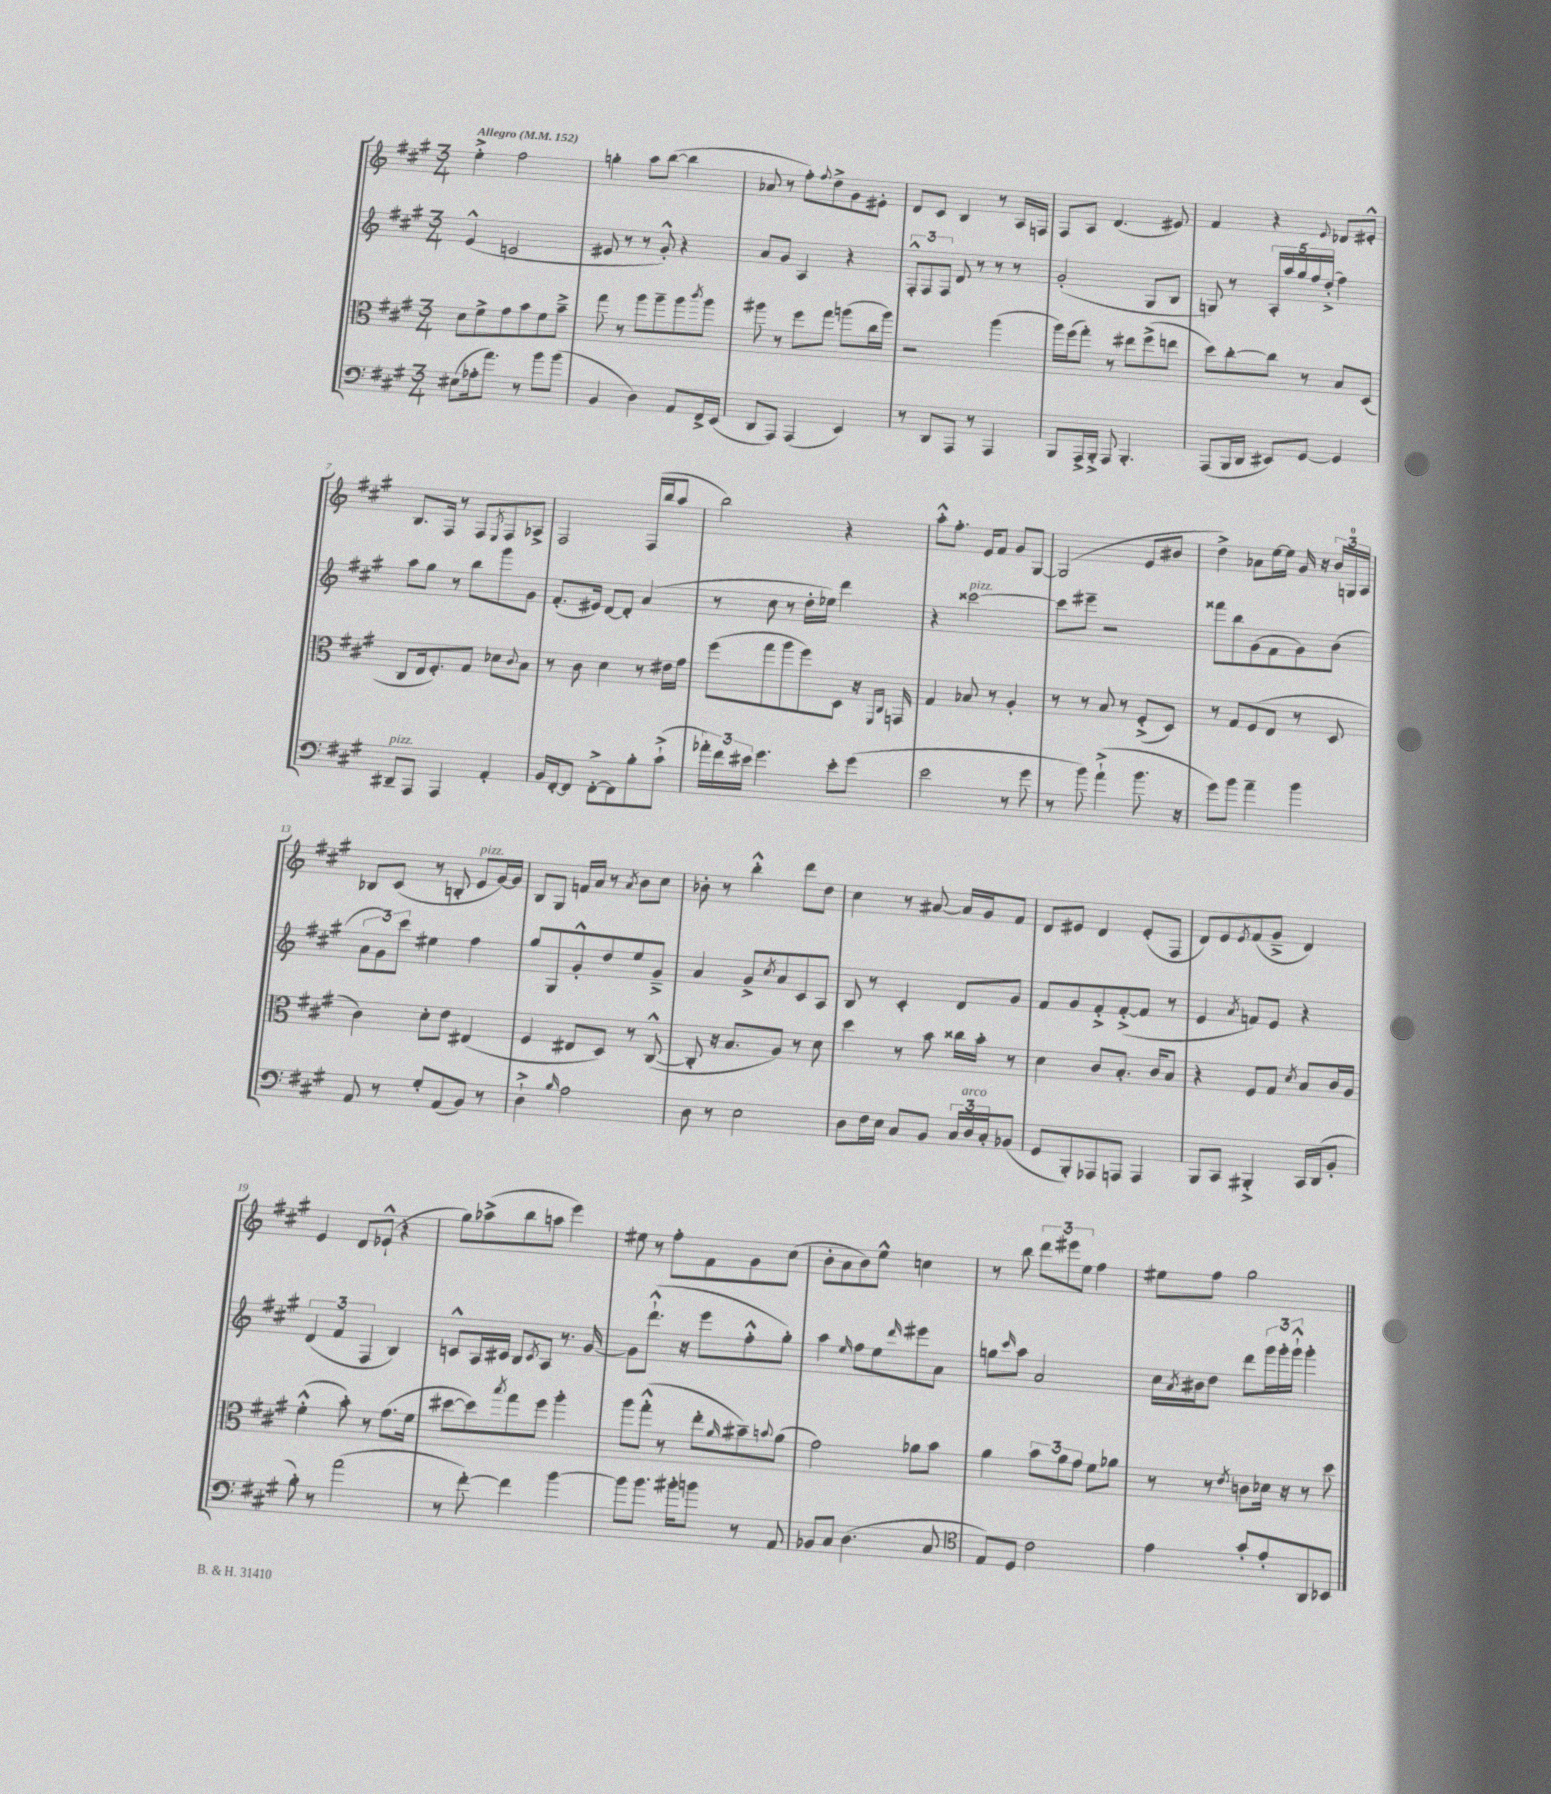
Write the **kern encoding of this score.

**kern	**kern	**kern	**kern
*part4	*part3	*part2	*part1
*staff4	*staff3	*staff2	*staff1
*clefF4	*clefC3	*clefG2	*clefG2
*k[f#c#g#]	*k[f#c#g#]	*k[f#c#g#]	*k[f#c#g#]
*M3/4	*M3/4	*M3/4	*M3/4
*MM152	*MM152	*MM152	*MM152
=1	=1	=1	=1
!	!	!	!LO:TX:a:B:t=Allegro
(8E#X\L	8d\L	(4e^^/	4ee'^\
16A-X'\k	8f#^\	.	.
8.a\J)	.	.	.
.	8g#\	2cn/	2ff#\
8r	8b\	.	.
8b\L	8f#\	.	.
(8b\J	8b~^\J	.	.
=2	=2	=2	=2
4BB/	8gg#\	8e#X/	4ggn'\
.	8r	8r	.
4D\)	8aa\L	8r	8aa\L
.	8aa~\	8g#'^^/)	([8bb\J
8AA/L	8aa\	4r	4bb\]
.	8qccc#/	.	.
16FF#^/L	8aa\J	.	.
(16EE/JJ	.	.	.
=3	=3	=3	=3
8DD/L	8aa#X\	8a/L	8a-X/
8AAA/J)	8r	8g#/J	8r
(4AAA/	8ff#\L	4A/	8ff#'\L)
.	.	.	8qqff#/
.	8gg#\J	.	8dd^\
4EE/)	(8aan\L	4r	8g#\
.	16cc#\L	.	8e#X'\J
.	16aa\JJ)	.	.
=4	=4	=4	=4
8r	2r	12F#'^^/L	8d/L
.	.	12F#/	.
8DD/L	.	.	8c#/J
.	.	12F#/J	.
8AAA/J	.	8d/	4B/
8r	.	8r	.
4AAA/	(4aa\	8r	8r
.	.	8r	16A/LL
.	.	.	16Fn/JJ
=5	=5	=5	=5
8BBB/L	16aa\LL)	(2g#'/	8F#/L
.	(16ff#\J	.	.
16AAA^/L	8gg#'\J)	.	8A/J
16BBB'^/JJ	.	.	.
8AAA/	8r	.	(4.d/
4.BBB'/	8ee#X\L	.	.
.	(8ff#^\	8G#/L	.
.	8een\J	8B/J	8e#X/)
=6	=6	=6	=6
(8AAA/L	8dd\L)	8Gn/)	4f#/
16BBB/L	[8cc#'\	8r	.
16DD/JJ	.	.	.
8EE#X/L)	8cc#\J]	20A'/LL	4r
.	.	20aa/	.
.	.	20gg#/	.
[8GG#/J	8r	.	.
.	.	20ff#/	.
.	.	(20dd'^/JJ	.
.	.	.	8qqe/
4GG#/]	8B/L	4ff#\)	8d-X/L
.	(8D/J	.	8e#X'^^/J
!!LO:LB:g=z
=7	=7	=7	=7
!LO:TX:a:i:t=pizz.	!	!	!
8DD#X~/L	8C#/L	8aa\L	8.B/L
8AAA/J	16E/k	8gg#\J	.
.	8.F#'/)	.	16F#/Jk
4AAA/	.	8r	8r
.	8G#/J	8bb\L	8F#/L
.	.	.	8qE/
4AA'/	8d-X\L	8ggg#\	8F#/
.	8qqc#/	.	.
.	8B\J	8g#\J	8A-X^/J
=8	=8	=8	=8
16BB/LL	8r	(8.f#'/L	2F#/
[16FF#'/J	.	.	.
8FF#/J]	8c#\	.	.
.	.	16e#X/Jk)	.
[8FF#'^\L	4d\	[8d/L	.
8FF#\]	.	8d'/J]	.
8B'\	8r	(4a/	(16F#/LL
.	.	.	16bb/J
(8c#`^\J	16e#X\LL	.	8aa/J
.	16g#\JJ	.	.
=9	=9	=9	=9
24a-X'\LL)	(8ff#\L	8r	2bb\)
24f#\	.	.	.
24e#X\JJ	.	.	.
4.g#\	8gg#\	8cc#\	.
.	8aa\	8r	.
.	8ff#\)	16dd'\LL	.
.	.	16ee-X\JJ)	.
8e#'\L	8D\J	4ddd\	4r
(8g#\J	16r	.	.
.	16qqFF#/LL	.	.
.	16qqC#/JJ	.	.
.	16GGn/	.	.
=10	=10	=10	=10
2e\	4G#/	4r	8aa'^^\L
.	.	.	8.ff#'\J
!	!	!LO:TX:a:i:t=pizz.	!
.	8B-X/	[2ccc##X\	.
.	.	.	16e/KL
.	8r	.	8f#/J
8r	4A'/	.	8g#/L
8g#\	.	.	[8G#/J
=11	=11	=11	=11
8r	8r	8ccc##\L]	(2G#/]
8b\)	8r	8eee#X~\J	.
(4a`^\	8B/	2r	.
.	8r	.	.
8.b\	(8F#'^/L	.	8e/L
.	8D/J)	.	8b#X/J
16r	.	.	.
=12	=12	=12	=12
8g#\L)	8r	8fff##X\L	4dd^\)
8b\J	8G#/L	8bb\	.
4a~\	(8F#/	(8g#\	8a-X\L
.	8E/J	8f#\	[16ee\L
.	.	.	16ee\JJ]
4b\	8r	8g#\)	16g#/
.	.	.	16r
.	8D/	(8b\J	24b/LL
.	.	.	24Gn/
.	.	.	24A/JJ
!!LO:LB:g=z
=13	=13	=13	=13
8AA/	4c#\)	12a\L	8B-X/L
.	.	12g#\)	.
8r	.	.	(8c#/J
.	.	12ccc#\J	.
8G#'/L	8d'\L	4ee#X\	8r
(8AA/	8e\J	.	8Bn'/
!	!	!	!LO:TX:a:i:t=pizz.
8BB/J)	(4E#X/	4ff#\	8e/L
8r	.	.	[16g#/L)
.	.	.	16g#/JJ]
=14	=14	=14	=14
4D`^\	4F#/	8gg#/L	8B/L
.	.	8G#/	8G#/J
16qqB/	.	.	.
2A\	8E#X/L	8g#'^^/	16fn/LL
.	.	.	16a/JJ
.	8D/J)	8dd/	8r
.	.	.	8qa/
.	8r	8ee/	8b\L
.	([8C#^^/	8g#~^/J	8cc#\J
=15	=15	=15	=15
8D\	8C#'/]	4a/	8b-X'\
8r	16r	.	8r
.	8.B/L	.	.
2E\	.	8g#^/L	4bb'^^\
.	.	8qcc#/	.
.	8A/J)	8a/	.
.	8r	8c#/	8ddd\L
.	8d\	8A/J	8dd\J
=16	=16	=16	=16
8D\L	4dd\	8B/	4cc#\
16F#\L	.	8r	.
16E\JJ	.	.	.
8C#/L	8r	4c#'/	8r
8BB/J	8b\	.	[8a#X/
24C#/LL	16cc##X\LL	8d/L	16a#/LL]
!LO:TX:a:i:t=arco	!	!	!
24D/	.	.	.
.	16b'\JJ	.	16g#/J
24C#'/J	.	.	.
(8BB-X/J	8r	8g#/J	8f#/J
=17	=17	=17	=17
8GG#/L	4d\	8f#/L	8d/L
8BBB'/)	.	8g#/	8e#X/J
8AAA-X/	8c#/L	8f#'^/	4d/
8AAAn/J	8.B'/J	([8f#'^/	.
4AAA/	.	8f#/J]	(8e#'/L
.	16c#/KL	.	.
.	8B/J	8r	8F#/J
=18	=18	=18	=18
8BBB/L	4r	4e/	8d/L)
8CC#/J	.	.	8e/
.	.	8qa/	8qe/
4BBB#X'^/	8F#/L	8fn/L)	(8f#/
.	8G#/J	8e/J	8g#~^/J
.	8qd/	.	.
16CC#/LL	8B/L	4r	4d/)
(16DD/J	.	.	.
8BB'/J	16c#/L	.	.
.	16A/JJ	.	.
!!LO:LB:g=z
=19	=19	=19	=19
8B'\)	(4f#'^^\	(6d/	4e/
8r	.	.	.
.	.	6f#/	.
(2a\	8b'\)	.	8d/L
.	.	6F#/	.
.	8r	.	(8e-X`^^/J
.	(8.g#\L	4B/)	4r
.	16f#\Jk	.	.
=20	=20	=20	=20
8r	[8dd#X\L	8cn^^/L	8gg#\L)
[8f#'\)	8dd#\])	16A/L	(8aa-X^\
.	.	16c#X/JJ	.
.	8qbb/	.	.
4f#\]	8gg#\	8B/L	8bb\
.	.	8qc#/	.
.	8ff#\J	8A/J	8aan\J
[4b\	4aa'\	8.r	4eee\)
.	.	[16g#/	.
=21	=21	=21	=21
8b\L]	8aa\L	8g#\L]	8ee#X\
8.b\J	(8gg#'^^\J	(8.ddd`^^\J	8r
.	8r	.	8ff#'\L
16b#X'\KL	.	16r	.
8bn\J	8ee'\L	8eee\L	8f#\
.	16qqa/	.	.
8r	8b#X~\)	8ff#'^^\	8g#\
.	8qqbn/	.	.
8AA/	(8a\J	8gg#'\J)	(8cc#\J
=22	=22	=22	=22
8BB-X/L	2g#\)	4aa\	8b'\L
8C#/J	.	.	8a\
.	.	16qqee/	.
(4.D\	.	8ff#\L	8b\)
.	.	8ee\	8ee^^\J
.	.	16qqddd/	.
.	8a-X\L	8eee#X\	4ccn\
8C#/	8b\J	8a\J	.
=23	=23	=23	=23
*clefC4	*	*	*
8E/L)	4a\	8ggn\L	8r
.	.	16qqccc#/	.
8D/J	.	8aa\J	8bb\
2c#\	12b\L	2a/	12ddd\L
.	12a\	.	12eee#X\
.	12g#\J	.	12ee\J
.	8f#\L	.	4ff#\
.	8a-X\J	.	.
=24	=24	=24	=24
4e\	8r	16cc#\LL	8ee#X\L
.	.	8qa/	.
.	.	16b#X\J	.
.	8r	8dd\J	8ff#\J
.	8qe/	.	.
8g#'/L	8cn\L	8ddd\L	2gg#\
8e'/	16d-X\Jk	24ggg#\L	.
.	.	24ggg#'\	.
.	16r	.	.
.	.	24ggg#`^^\JJ	.
8AA/	8r	4ggg#'\	.
8BB-X/J	8dd\	.	.
==	==	==	==
*-	*-	*-	*-
